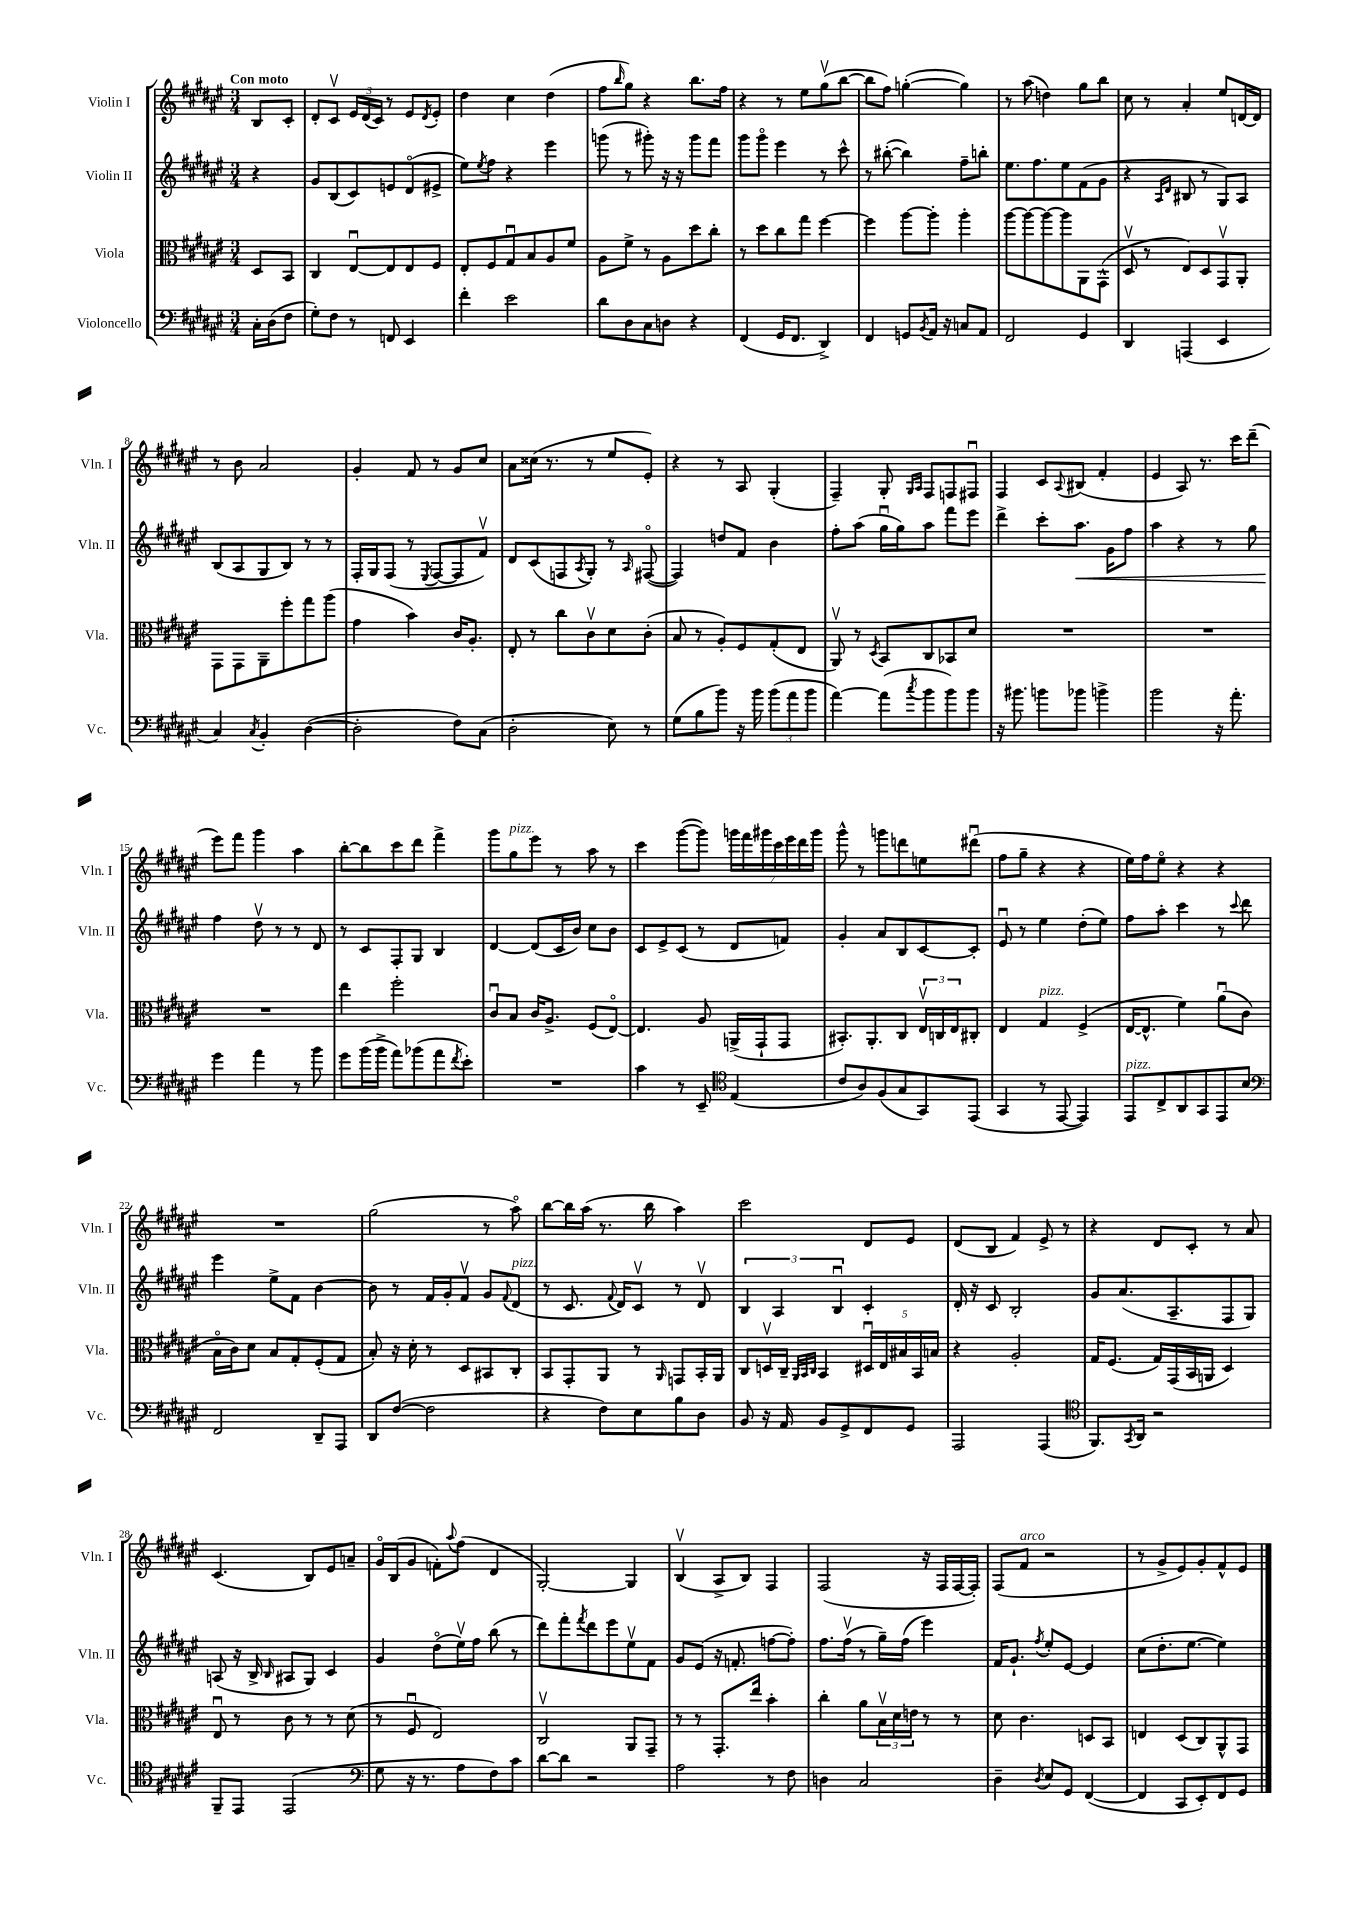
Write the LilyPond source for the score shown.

<<
\new StaffGroup <<
\new Staff = "s0" \with { instrumentName = "Violin I" shortInstrumentName = "Vln. I" } {
    \clef treble \key fis \major \numericTimeSignature \time 3/4 \partial 4 \tempo "Con moto"
    b8 cis'8-. |
    dis'8-. cis'8\upbow \tuplet 3/2 { eis'16 dis'16( cis'16) } r8 eis'8 \acciaccatura { dis'8 } eis'8-. |
    dis''4 cis''4 dis''4( |
    fis''8 \grace { b''16 } gis''8) r4 b''8. fis''16 |
    r4 r8 eis''8 gis''8\upbow( b''8~ |
    b''8 fis''8) g''4~-.( g''4) |
    r8 ais''8( d''4) gis''8 b''8 |
    cis''8 r8 ais'4-. eis''8 d'16~ d'16 |
    r8 b'8 ais'2 |
    gis'4-. fis'8 r8 gis'8 cis''8 |
    ais'8 cisis''16( r8. r8 eis''8 eis'8-.) |
    r4 r8 ais8 gis4-.( |
    fis4--) gis8-. \grace { gis16 ais16 } fis8 f8 fis8\downbow |
    fis4 cis'8 \appoggiatura { ais8 } bis8( fis'4-. |
    eis'4 ais8) r8. cis'''16 dis'''8--( |
    eis'''8) fis'''8 gis'''4 ais''4 |
    b''8~-. b''8 cis'''8 dis'''8 fis'''4-> |
    gis'''8 gis''8^\markup { \italic "pizz." } eis'''8 r8 ais''8 r8 |
    cis'''4 gis'''8~( gis'''8) \tuplet 7/4 { g'''16 fis'''16 gis'''16 cis'''16 eis'''16 dis'''16 gis'''16 } |
    gis'''8-^ r8 g'''8 d'''8 e''8 dis'''8\downbow( |
    fis''8 gis''8-- r4 r4 |
    eis''16) fis''16 eis''8\flageolet r4 r4 |
    R2. |
    gis''2( r8 ais''8\flageolet) |
    b''8~ b''16 ais''16( r8. b''16 ais''4) |
    cis'''2 dis'8 eis'8 |
    dis'8( b8 fis'4) eis'8-> r8 |
    r4 dis'8 cis'8-. r8 ais'8 |
    cis'4.( b8) eis'8 a'8-- |
    gis'16\flageolet b16( gis'8 f'8-.) \appoggiatura { ais''8 } fis''8( dis'4 |
    gis2~-.) gis4 |
    b4\upbow( ais8-> b8) fis4 |
    fis2( r16 fis16 fis16~ fis16-.) |
    fis8( fis'8^\markup { \italic "arco" } r2 |
    r8 gis'8-> eis'8) gis'8-. fis'8-^ eis'8 \bar "|." |
}
\new Staff = "s1" \with { instrumentName = "Violin II" shortInstrumentName = "Vln. II" } {
    \clef treble \key fis \major \numericTimeSignature \time 3/4 \partial 4
    r4 |
    gis'8 b8( cis'8) e'8 dis'8\flageolet( eis'8-> |
    eis''8) \acciaccatura { eis''8 } fis''8 r4 eis'''4 |
    g'''8( r8 gis'''8-.) r16 r16 gis'''8 fis'''8 |
    gis'''8 gis'''8\flageolet eis'''4 r8 cis'''8-^ |
    r8 bis''8~-.( bis''4) fis''8-- b''8-. |
    eis''8. fis''8. eis''8 fis'8( gis'8 |
    r4 \grace { ais16 dis'16 } bis8 r8 gis8) ais8 |
    b8( ais8 gis8 b8) r8 r8 |
    fis16-. gis16 fis8( r8 \acciaccatura { eis8 } fis8~ fis8 fis'8\upbow) |
    dis'8 cis'8( f8 \acciaccatura { ais8 } gis8-.) r8 \grace { ais16 } fis8~\flageolet( |
    fis4) d''8 fis'8 b'4 |
    fis''8-. ais''8( gis''16\downbow gis''16) ais''8 fis'''8 eis'''8 |
    dis'''4-> cis'''8-. ais''8.\< gis'16 fis''8 |
    ais''4 r4 r8 gis''8 |
    fis''4\! dis''8\upbow r8 r8 dis'8 |
    r8 cis'8 fis8-. gis8 b4 |
    dis'4~ dis'8( cis'16 b'16) cis''8 b'8 |
    cis'8 eis'8-> cis'8( r8 dis'8 f'8) |
    gis'4-. ais'8 b8 cis'8~ cis'8-. |
    eis'8\downbow r8 eis''4 dis''8-.( eis''8) |
    fis''8 ais''8-. cis'''4 r8 \appoggiatura { cis'''8 } dis'''8 |
    eis'''4 eis''8-> fis'8 b'4~ |
    b'8 r8 fis'16 gis'16-. fis'8\upbow gis'8 \appoggiatura { fis'8 } dis'8^\markup { \italic "pizz." }( |
    r8 cis'8. \appoggiatura { fis'8 } dis'16) cis'8\upbow r8 dis'8\upbow |
    \tuplet 3/2 { b4 ais4 b4\downbow } cis'4-. |
    dis'16-. r16 cis'8 b2-. |
    gis'8 ais'8.( ais8.-- fis8 gis8) |
    a8( r16 b16-> \grace { b16 } ais8 gis8) cis'4 |
    gis'4 dis''8\flageolet( eis''16\upbow) fis''16 b''8( r8 |
    dis'''8) fis'''8-. \acciaccatura { fis'''8 } dis'''8 eis'''8 eis''8\upbow fis'8 |
    gis'8 eis'8( r16 f'8.-. f''8~ f''8-.) |
    fis''8. fis''16\upbow( r8 gis''16--) fis''16( eis'''4) |
    fis'16 gis'8.-! \acciaccatura { fis''8 } eis''8-. eis'8~ eis'4 |
    cis''8( dis''8.-. eis''8.~ eis''4) \bar "|." |
}
\new Staff = "s2" \with { instrumentName = "Viola" shortInstrumentName = "Vla." } {
    \clef alto \key fis \major \numericTimeSignature \time 3/4 \partial 4
    dis8 b,8 |
    cis4 eis8~\downbow eis8 eis8 fis8 |
    eis8-. fis8 gis8\downbow b8 ais8 fis'8 |
    ais8 fis'8-> r8 ais8 dis''8 cis''8-. |
    r8 dis''8 cis''8 gis''8 fis''4~ |
    fis''4 ais''8~ ais''8-. ais''4-. |
    ais''8~ ais''8~ ais''8~ ais''8 ais,8 gis,8-^( |
    dis8\upbow r8 eis8) dis8 gis,8\upbow ais,8-. |
    gis,8 gis,8 ais,8-- fis''8-. gis''8 ais''8( |
    gis'4 b'4) cis'16 ais8.-. |
    eis8-. r8 cis''8 cis'8\upbow dis'8 cis'8-.( |
    b8 r8 ais8-.) fis8 gis8-.( eis8 |
    ais,8\upbow) r8 \acciaccatura { dis8 } b,8 cis8 bes,8 dis'8 |
    R2. |
    R2. |
    R2. |
    eis''4 fis''2-. |
    cis'8\downbow b8 cis'16 ais8.-> fis8( eis8~\flageolet) |
    eis4. ais8 a,16->( gis,16-! gis,8 |
    bis,8.-.) ais,8.-. cis8 \tuplet 3/2 { eis16\upbow c16 eis16 } cis8-. |
    eis4 gis4^\markup { \italic "pizz." } fis4->( |
    eis16~ eis8.-^ fis'4) ais'8\downbow( cis'8 |
    b16\flageolet cis'16) dis'8 b8 gis8-. fis8-.( gis8 |
    b8-.) r16 dis'16-. r8 dis8 bis,8 cis8-. |
    b,8 gis,8-. ais,8 r8 \grace { ais,16 } g,8 b,16-. ais,16 |
    cis8 d16\upbow cis16-- \grace { ais,32 b,32 cis32 } b,4 \tuplet 5/4 { dis16\downbow eis16 bis16 b,16 b16 } |
    r4 ais2-. |
    gis16 fis8.( gis16) gis,16( b,16 a,16 dis4) |
    eis8\downbow r8 cis'8 r8 r8 dis'8( |
    r8 fis8\downbow eis2) |
    cis2\upbow ais,8 gis,8-- |
    r8 r8 gis,8.-. eis''16 b'4-. |
    cis''4-. ais'8 \tuplet 3/2 { b16\upbow dis'16 e'16 } r8 r8 |
    dis'8 cis'4. d8 b,8 |
    e4 dis8( cis8) ais,8-^ gis,8 \bar "|." |
}
\new Staff = "s3" \with { instrumentName = "Violoncello" shortInstrumentName = "Vc." } {
    \clef bass \key fis \major \numericTimeSignature \time 3/4 \partial 4
    cis16-. dis16( fis8 |
    gis8-.) fis8 r8 f,8 eis,4 |
    fis'4-. eis'2 |
    dis'8 dis8 cis8 d8 r4 |
    fis,4( gis,16 fis,8. dis,4->) |
    fis,4 g,8 \acciaccatura { b,8 } ais,16 r16 c8 ais,8 |
    fis,2 gis,4 |
    dis,4 a,,4( eis,4 |
    cis4) \acciaccatura { cis8 } b,4-. dis4~( |
    dis2-. fis8) cis8( |
    dis2-. eis8) r8 |
    gis8( b8 b'8) r16 b'16 \tuplet 3/2 { b'8( ais'8 b'8 } |
    ais'4~) ais'8( \acciaccatura { cis''8 } b'8 b'8) b'8 |
    r16 bis'8. b'8 bes'8 b'4-> |
    b'2 r16 ais'8.-. |
    gis'4 ais'4 r8 b'8 |
    gis'8 b'16( b'16-> ais'8) bes'8( ais'8 \acciaccatura { fis'8 } eis'8-.) |
    R2. |
    cis'4 r8 eis,8-- \clef tenor eis4( |
    cis'8 ais8) fis8( gis8 gis,8) eis,8( |
    gis,4 r8 eis,8~ eis,4) |
    eis,8^\markup { \italic "pizz." } cis8-> ais,8 gis,8 eis,8 b8 |
    \clef bass fis,2 dis,8-- ais,,8 |
    dis,8 fis8~( fis2 |
    r4 fis8) eis8 b8 dis8 |
    b,8 r16 ais,16 b,8 gis,8-> fis,8 gis,8 |
    ais,,2 ais,,4( |
    \clef tenor fis,8.) \acciaccatura { gis,8 } ais,16 r2 |
    fis,8-- eis,8 eis,2( |
    \clef bass gis8 r16 r8. ais8 fis8) cis'8 |
    dis'8~ dis'8 r2 |
    ais2 r8 fis8 |
    d4 cis2 |
    dis4-- \acciaccatura { dis8 } eis8 gis,8 fis,4~( |
    fis,4 cis,8 eis,8-.) fis,8 gis,8 \bar "|." |
}
>>
>>
